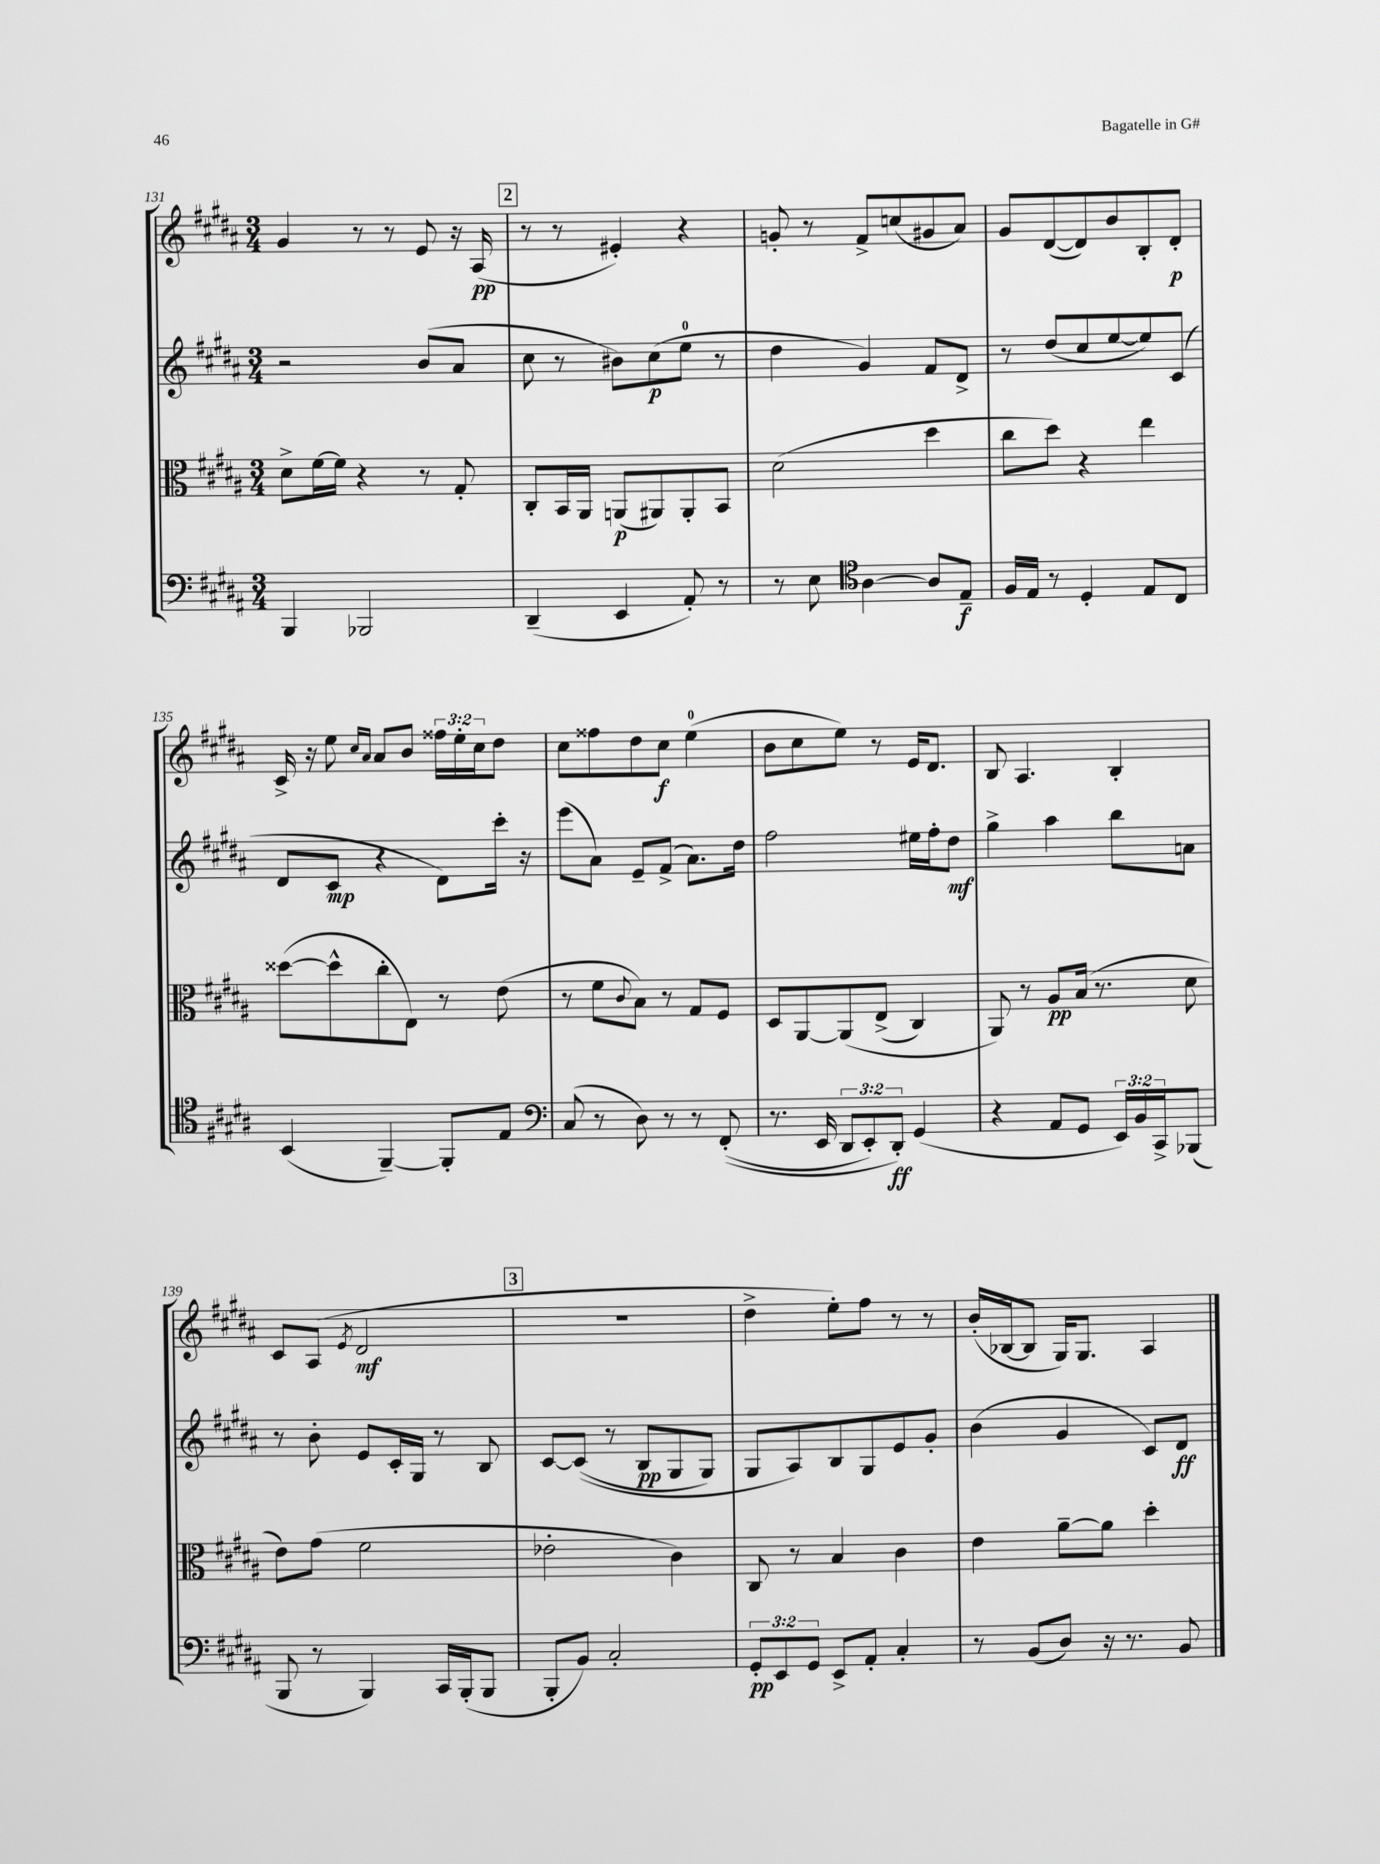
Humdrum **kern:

**kern	**kern	**kern	**kern
*staff4	*staff3	*staff2	*staff1
*clefF4	*clefC3	*clefG2	*clefG2
*k[f#c#g#d#a#]	*k[f#c#g#d#a#]	*k[f#c#g#d#a#]	*k[f#c#g#d#a#]
*M3/4	*M3/4	*M3/4	*M3/4
4BBB/	8d#^\L	2r	4g#/
.	[16f#\L	.	.
.	16f#\]JJ	.	.
2BBB-/	4r	.	8r
.	.	.	8r
.	8r	(8b/L	8e/
.	8G#'/	8a#/J	16r
.	.	.	(16A#/
=	=	=	=
(4DD#~/	8C#'/L	8cc#\	8r
.	16BB/L	8r	8r
.	16AA#/JJ	.	.
4EE/	(8AA/L	8b#\L)	4e#'/)
.	8AA#/)	(8cc#\	.
8AA#'/)	8AA#'/	8ee\J	4r
8r	8BB/J	8r	.
=	=	=	=
8r	(2d#\	4dd#\	8g'/
8E\	.	.	8r
*clefC4	*	*	*
[4A#\	.	4g#/)	8f#^/L
.	.	.	(8cc/
8A#/]L	4dd#\	8f#/L	8g#/
8E~/J	.	8d#^/J	8a#/J)
=	=	=	=
16F#/LL	8cc#\L	8r	8g#/L
16E/JJ	.	.	.
8r	8dd#\J)	(8dd#/L	([8d#/
4D#'/	4r	8cc#/	8d#/])
.	.	[8ee/	8b/
8E/L	4ee\	8ee/])	8B'/
8C#/J	.	(8c#/J	8d#'/J
=	=	=	=
(4BB/	([8dd##\L	8d#/L	16c#^/
.	.	.	16r
.	8dd##^^\]	8c#/J	8ee\
.	.	.	16qqcc#/LL
.	.	.	16qqa#/JJ
[4FF#~/)	8cc#'\	4r	8a#/L
.	8E\J)	.	8b/J
8FF#'/]L	8r	8d#\L)	24ff##\LL
.	.	.	24ee'\
.	.	.	24cc#\J
8E/J	(8e\	16ccc#'\Jk	8dd#\J
.	.	16r	.
=	=	=	=
*clefF4	*	*	*
(8C#/	8r	(8eee\L	8cc#\L
8r	8f#\L	8a#\J)	8ff##\
.	8qqc#/	.	.
8D#\)	8B\J)	8e~/L	8dd#\
8r	8r	(8f#^/J	8cc#\J
8r	8G#/L	8.a#\L)	(4ee\
&((8FF#'/	8F#/J	.	.
.	.	16dd#\Jk	.
=	=	=	=
8.r	8D#/L	2ff#\	8b\L
.	[8AA#/	.	8cc#\
16EE/	.	.	.
12DD#/L	&(8AA#/]	.	8ee\J)
12EE'/)	.	.	.
.	(8E^/J	.	8r
12DD#'/J&)	.	.	.
(4GG#/	4C#/)	16ee#\LL	16e/LK
.	.	16ff#'\J	8.d#/J
.	.	8dd#\J	.
=	=	=	=
4r	8AA#/&)	4gg#^\	8B/
.	8r	.	4.A#/
8AA#/L	8A#/L	4aa#\	.
8GG#/J	(16B/Jk	.	.
.	8.r	.	.
24EE/LL)	.	8bb\L	4B'/
24BB/	.	.	.
24CC#^/J	.	.	.
(8BBB-/J	8d#\	8a\J	.
=	=	=	=
8BBB/	8e\L)	8r	8c#/L
8r	(8g#\J	8b'\	(8A#/J
.	.	.	8qe/
4BBB/)	2f#\	8e/L	2d#/
.	.	16c#'/L	.
.	.	16G#/JJ	.
16CC#/LL	.	8r	.
(16BBB'/J	.	.	.
8BBB/J	.	8B/	.
=	=	=	=
8BBB'/L	2e-'\	[8c#/L	2.r
8BB/J)	.	&((8c#/]J	.
2C#'/	.	8r	.
.	.	8B/L	.
.	4c#\)	8G#/	.
.	.	8G#/J)	.
=	=	=	=
12GG#'/L	8C#/	8G#/L	4dd#^\
12EE/	.	.	.
.	8r	8A#/&)	.
12GG#/J	.	.	.
8EE^/L	4B/	8B/	8ee'\L)
8AA#'/J	.	8G#/	8ff#\J
4C#'/	4c#\	8e/	8r
.	.	8g#'/J	8r
=	=	=	=
8r	4e\	(4b\	(16b'/LL
.	.	.	[16B-/J
(8BB/L	.	.	8B-/]J
8D#/J)	[8a#~\L	4g#/	16G#/LK)
.	.	.	8.G#/J
16r	8a#\]J	.	.
8.r	.	.	.
.	4dd#'\	8c#/L)	4A#/
8BB/	.	8d#/J	.
==	==	==	==
*-	*-	*-	*-
